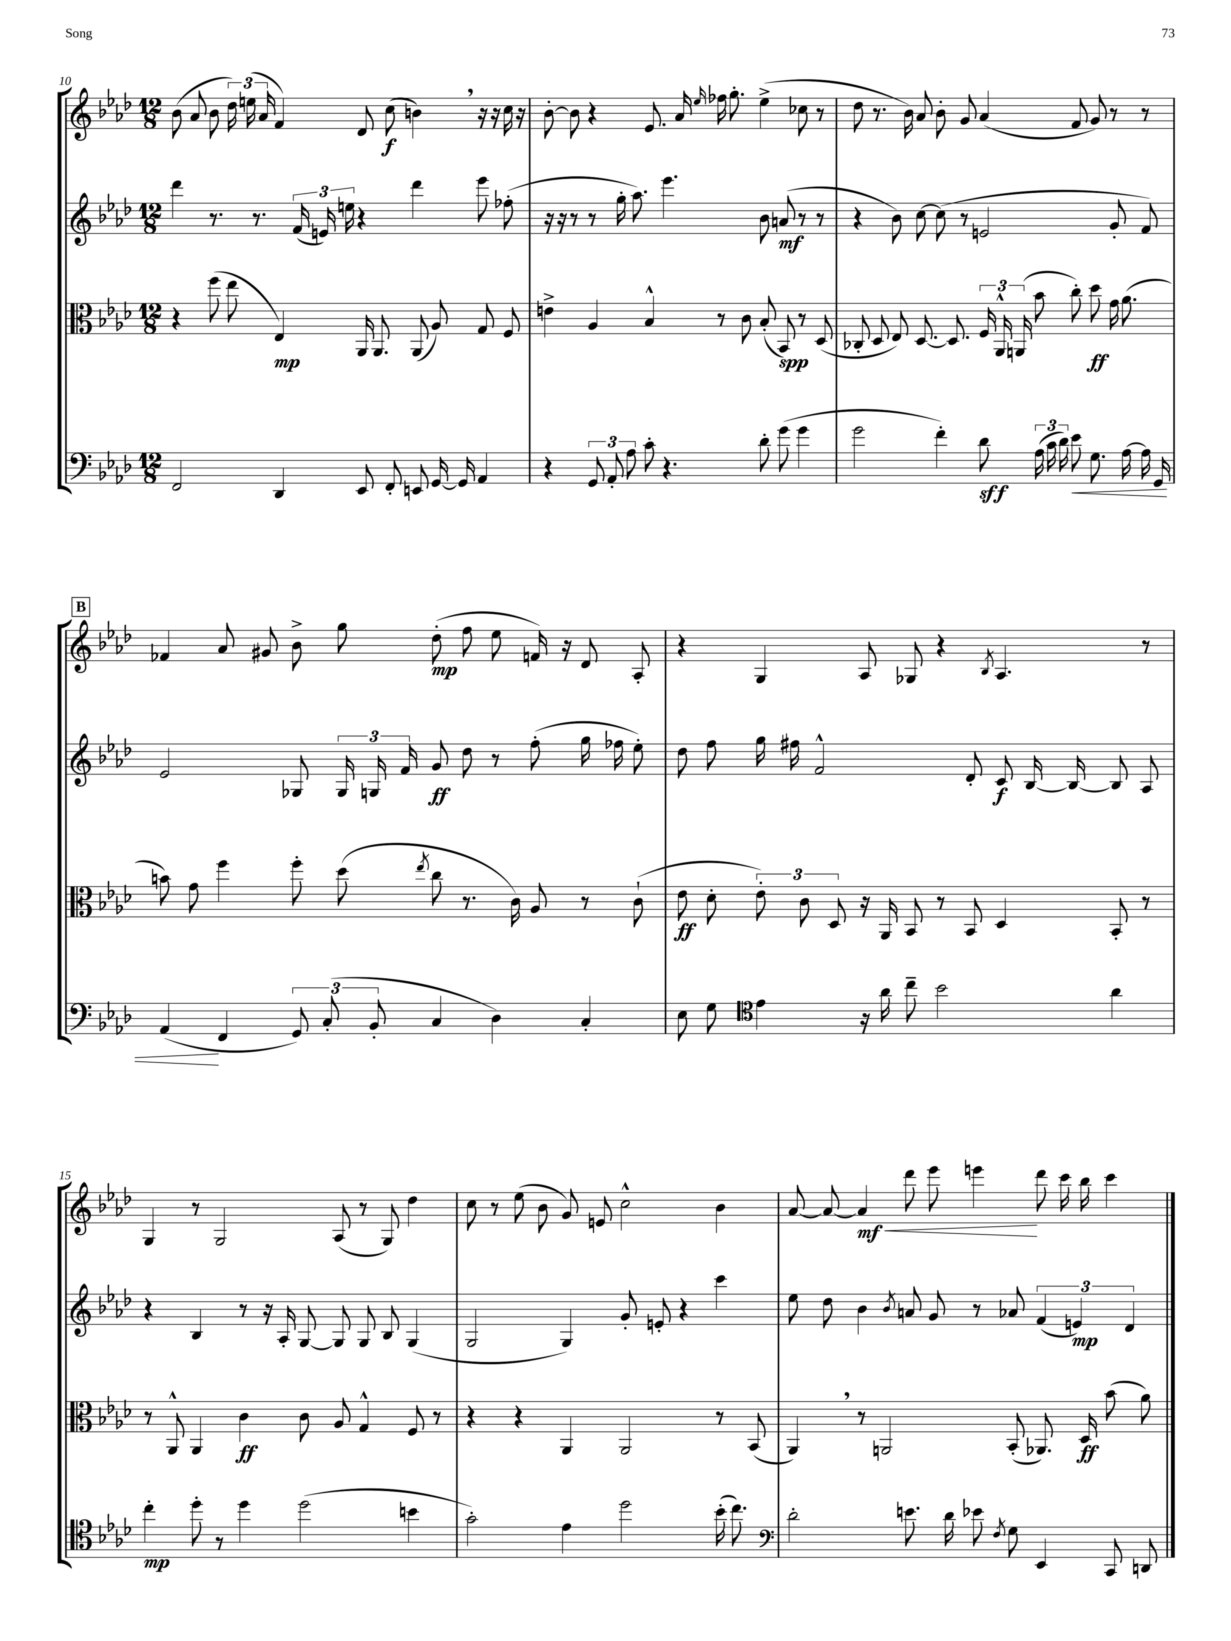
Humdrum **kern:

**kern	**dynam	**kern	**dynam	**kern	**dynam	**kern	**dynam
*part4	*part4	*part3	*part3	*part2	*part2	*part1	*part1
*staff4	*staff4	*staff3	*staff3	*staff2	*staff2	*staff1	*staff1
*clefF4	*	*clefC3	*	*clefG2	*	*clefG2	*
*k[b-e-a-d-]	*	*k[b-e-a-d-]	*	*k[b-e-a-d-]	*	*k[b-e-a-d-]	*
*M12/8	*	*M12/8	*	*M12/8	*	*M12/8	*
=10	=10	=10	=10	=10	=10	=10	=10
2FF/	.	4r	.	4ddd-\	.	(8b-\	.
.	.	.	.	.	.	8a-/	.
.	.	(8ff\	.	8.r	.	8b-\	.
.	.	8ee-\	.	.	.	24dd-\)	.
.	.	.	.	.	.	(24een\	.
.	.	.	.	8.r	.	.	.
.	.	.	.	.	.	24a-/	.
4DD-/	.	4E-/)	mp	.	.	4f/)	.
.	.	.	.	(24f/	.	.	.
.	.	.	.	24en/)	.	.	.
.	.	.	.	24een\	.	.	.
8EE-/	.	16AA-/	.	4r	.	8d-/	.
.	.	8.AA-/	.	.	.	.	.
8FF'/	.	.	.	.	.	(8cc\	f
8EEn/	.	(8AA-/	.	4ddd-\	.	4bn,\)	.
[16GG/	.	8A-/)	.	.	.	.	.
16GG/]	.	.	.	.	.	.	.
4AA-/	.	8G/	.	8eee-\	.	16r	.
.	.	.	.	.	.	16r	.
.	.	8F/	.	(8ff-X'\	.	16cc\	.
.	.	.	.	.	.	16r	.
=11	=11	=11	=11	=11	=11	=11	=11
4r	.	4en^\	.	16r	.	[8b-'\	.
.	.	.	.	16r	.	.	.
.	.	.	.	8r	.	8b-\]	.
12GG/	.	4A-/	.	8r	.	4r	.
12AA-'/	.	.	.	.	.	.	.
.	.	.	.	16gg'\	.	.	.
12A-\	.	.	.	.	.	.	.
.	.	.	.	8.aa-\)	.	.	.
8c'\	.	4B-^^/	.	.	.	8.e-/	.
4.r	.	.	.	4.eee-\	.	.	.
.	.	.	.	.	.	16a-/	.
.	.	.	.	.	.	16qqee-/	.
.	.	8r	.	.	.	16ff-X\	.
.	.	.	.	.	.	8.gg'\	.
.	.	8c\	.	.	.	.	.
8d-'\	.	(8B-'/	.	8b-\	.	(4ee-^\	.
(8g\	.	8BB-/)	spp	(8an/	mf	.	.
4g\	.	8r	.	8r	.	8cc-X\	.
.	.	(8D-/	.	8r	.	8r	.
=12	=12	=12	=12	=12	=12	=12	=12
2g\	.	8C-X'/	.	4r	.	8dd-\	.
.	.	8D-/	.	.	.	8.r	.
.	.	8E-/)	.	8b-\)	.	.	.
.	.	.	.	.	.	16b-\)	.
.	.	[8.D-/	.	[8cc\	.	8a-/	.
4f'\)	.	.	.	(8cc\]	.	8b-'\	.
.	.	8.D-/]	.	.	.	.	.
.	.	.	.	8r	.	8g/	.
8d-\	sff	24F/	.	2en/	.	(4a-/	.
.	.	24AA-^^/	.	.	.	.	.
.	.	(24AAn/	.	.	.	.	.
(24A-\	.	8b-\	.	.	.	.	.
24c\	.	.	.	.	.	.	.
24d-\)	.	.	.	.	.	.	.
!	!LO:HP:b	!	!	!	!	!	!
8e-\	<	8cc'\)	.	.	.	8f/	.
8.G\	.	8dd-\	ff	.	.	8g/)	.
.	.	16g\	.	8g'/	.	8r	.
[16A-\	.	(8.a-\	.	.	.	.	.
16A-\]	.	.	.	8f/)	.	8r	.
16GG/	.	.	.	.	.	.	.
!!LO:LB:g=z
!!LO:REH:place=s1:t=B
=13	=13	=13	=13	=13	=13	=13	=13
(4AA-/	.	8bn\)	.	2e-/	.	4f-X/	.
.	.	8g\	.	.	.	.	.
4FF/	[	4ff\	.	.	.	8a-/	.
.	.	.	.	.	.	8g#X/	.
12GG/)	.	8ff'\	.	8G-X/	.	8b-^\	.
(12C'/	.	.	.	.	.	.	.
.	.	(8dd-\	.	24G-/	.	8gg\	.
12BB-'/	.	.	.	24Gn/	.	.	.
.	.	.	.	24f/	.	.	.
.	.	8qee-/	.	.	.	.	.
4C/	.	8cc\	.	8g/	ff	(8dd-'\	mp
.	.	8.r	.	8dd-\	.	8ff\	.
4D-\)	.	.	.	8r	.	8ee-\	.
.	.	16c\)	.	.	.	.	.
.	.	8A-/	.	(8ff'\	.	16fn/)	.
.	.	.	.	.	.	16r	.
4C'/	.	8r	.	16gg\	.	8d-/	.
.	.	.	.	16ff-X\	.	.	.
.	.	(8c`\	.	8ee-'\)	.	8A-'/	.
=14	=14	=14	=14	=14	=14	=14	=14
8E-\	.	8e-\	ff	8dd-\	.	4r	.
8G\	.	8d-'\	.	8ff\	.	.	.
*clefC4	*	*	*	*	*	*	*
4e-\	.	12e-'\)	.	16gg\	.	4G/	.
.	.	.	.	16ff#X\	.	.	.
.	.	12c\	.	.	.	.	.
.	.	.	.	2f^^/	.	.	.
.	.	12D-/	.	.	.	.	.
16r	.	16r	.	.	.	8A-/	.
16a-\	.	16AA-/	.	.	.	.	.
8cc~\	.	8BB-/	.	.	.	8G-X/	.
2b-\	.	8r	.	.	.	4r	.
.	.	8BB-/	.	8d-'/	.	.	.
.	.	.	.	.	.	8qB-/	.
.	.	4D-/	.	8c/	f	4.A-/	.
.	.	.	.	[16B-/	.	.	.
.	.	.	.	16B-/_	.	.	.
4a-\	.	8BB-'/	.	8B-/]	.	.	.
.	.	8r	.	8A-/	.	8r	.
!!LO:LB:g=z
=15	=15	=15	=15	=15	=15	=15	=15
4cc'\	mp	8r	.	4r	.	4G/	.
.	.	8AA-^^/	.	.	.	.	.
8dd-'\	.	4AA-/	.	4B-/	.	8r	.
8r	.	.	.	.	.	2G/	.
4dd-\	.	4c\	ff	8r	.	.	.
.	.	.	.	16r	.	.	.
.	.	.	.	16A-'/	.	.	.
(2dd-\	.	8c\	.	[8G/	.	.	.
.	.	8A-/	.	8G/]	.	(8A-/	.
.	.	4G^^/	.	8G/	.	8r	.
.	.	.	.	8B-/	.	8G/)	.
4bn\	.	8F/	.	(4G/	.	4dd-\	.
.	.	8r	.	.	.	.	.
=16	=16	=16	=16	=16	=16	=16	=16
2g'\)	.	4r	.	2G/	.	8cc\	.
.	.	.	.	.	.	8r	.
.	.	4r	.	.	.	(8ee-\	.
.	.	.	.	.	.	8b-\	.
4e-\	.	4AA-/	.	4G/)	.	8g/)	.
.	.	.	.	.	.	8en/	.
2dd-\	.	2AA-/	.	8g'/	.	2cc^^\	.
.	.	.	.	8en'/	.	.	.
.	.	.	.	4r	.	.	.
(16b-'\	.	8r	.	4ccc\	.	4b-\	.
8.cc\)	.	.	.	.	.	.	.
.	.	(8BB-/	.	.	.	.	.
=17	=17	=17	=17	=17	=17	=17	=17
*clefF4	*	*	*	*	*	*	*
2d-'\	.	4AA-,/)	.	8ee-\	.	[8a-/	.
.	.	.	.	8dd-\	.	8a-/_	.
!	!	!	!	!	!	!	!LO:HP:b
.	.	8r	.	4b-\	.	4a-/]	< mf
.	.	2AAn/	.	.	.	.	.
.	.	.	.	8qb-/	.	.	.
8.en\	.	.	.	8an/	.	8ddd-\	.
.	.	.	.	8g/	.	8eee-\	.
16d-\	.	.	.	.	.	.	.
8e-X\	.	.	.	8r	.	4eeen\	.
8qF/	.	.	.	.	.	.	.
8G\	.	(8BB-'/	.	8a-X/	.	.	.
4EE-/	.	8.AA-X/)	.	(6f/	.	8ddd-\	[
.	.	.	.	.	.	16ccc\	.
.	.	.	.	6en/)	mp	.	.
.	.	16D-/	ff	.	.	16bb-\	.
8CC/	.	(8b-\	.	.	.	4ccc\	.
.	.	.	.	6d-/	.	.	.
8DDn/	.	8a-\)	.	.	.	.	.
==	==	==	==	==	==	==	==
*-	*-	*-	*-	*-	*-	*-	*-
